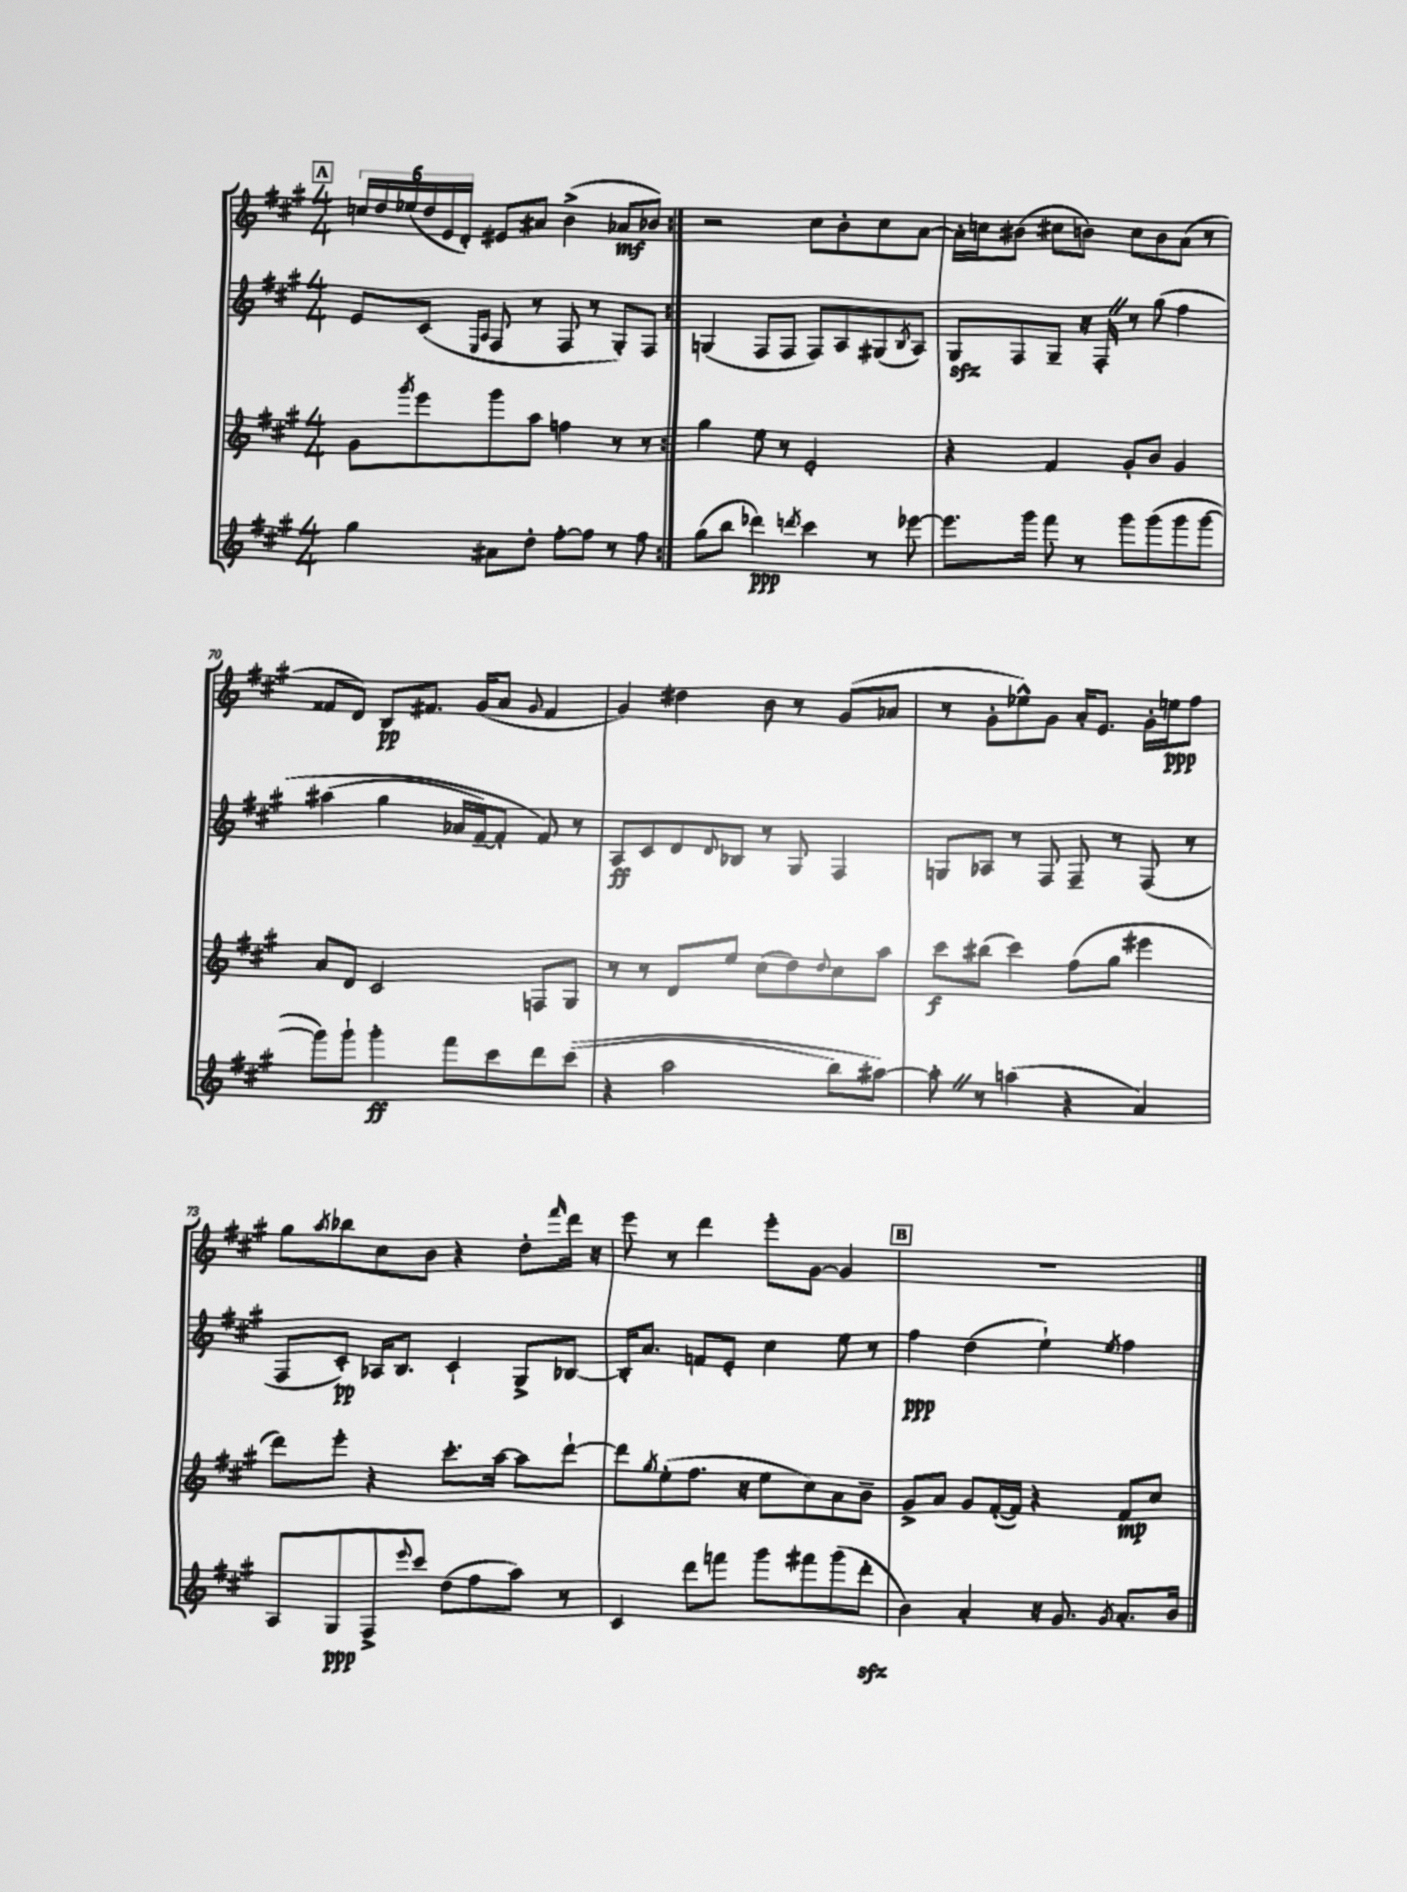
<<
\new StaffGroup <<
\new Staff = "s0" {
    \clef treble \key a \major \numericTimeSignature \time 4/4
    \repeat volta 2 { \mark \markup { \box "A" } \tuplet 6/4 { c''16 d''16 ees''16( d''16 e'16 d'16-.) } eis'8 ais'8 b'4->( aes'8\mf bes'8) | }
    r2 cis''8 b'8-. cis''8 a'8~ |
    a'16-. c''16 bis'8( cis''8 b'8) cis''8 b'8 a'8( r8 |
    fisis'8 d'8) b8\pp fis'8. gis'16( a'8 \appoggiatura { gis'8 } fis'4 |
    gis'4) dis''4 b'8 r8 gis'8( aes'8 |
    r8 gis'8-. ees''8-^) gis'8 a'16-. e'8. gis'16-. e''16\ppp fis''8 |
    gis''8 \acciaccatura { a''8 } bes''8 cis''8 b'8 r4 d''8-. \grace { fis'''16 } d'''16 r16 |
    e'''8 r8 d'''4 e'''8-. gis'8~ gis'4 |
    \mark \markup { \box "B" } R1 \bar "|." |
}
\new Staff = "s1" {
    \clef treble \key a \major \numericTimeSignature \time 4/4
    \repeat volta 2 { \mark \markup { \box "A" } e'8 cis'8( \grace { e16 a16 } fis8 r8 fis8 r8 gis8-.) fis8 | }
    g4( fis8 fis8 fis8) a8 gis8( \acciaccatura { b8 } a8) |
    gis8\sfz fis8 gis8-- r16 fis16-. \once \override BreathingSign.text = \markup { \musicglyph "scripts.caesura.straight" } \breathe r8 gis''8\( fis''4 |
    ais''4( gis''4 aes'16 fis'16~--) fis'8-. fis'8\) r8 |
    a8\ff cis'8 d'8 \appoggiatura { d'8 } bes8 r8 gis8 fis4 |
    g8 aes8 r8 fis8 fis8-- r8 fis8( r8 |
    fis8 cis'8-.\pp) aes16 b8. cis'4-! gis8-> bes8~ |
    bes16-. a'8. f'8 e'8-. cis''4 e''8 r8 |
    \mark \markup { \box "B" } fis''4\ppp d''4( e''4-!) \acciaccatura { e''8 } fis''4 \bar "|." |
}
\new Staff = "s2" {
    \clef treble \key a \major \numericTimeSignature \time 4/4
    \repeat volta 2 { \mark \markup { \box "A" } gis'8 \acciaccatura { gis'''8 } e'''8 gis'''8 a''8 f''4 r8 r8 | }
    gis''4 e''8 r8 e'2-. |
    r4 fis'4 gis'8-. b'8 gis'4 |
    a'8 d'8 cis'2 f8 gis8 |
    r8 r8 d'8 e''8 cis''8( d''8) \appoggiatura { d''8 } cis''8 a''8 |
    cis'''8\f bis''8( cis'''4) fis''8( gis''8 eis'''4 |
    d'''8) e'''8-. r4 cis'''8.-. a''16~ a''8 d'''8~-! |
    d'''8 \acciaccatura { gis''8 } e''8-.( fis''8. r16 e''8 cis''8) a'8 b'8-- |
    \mark \markup { \box "B" } gis'8-> a'8 gis'8 fis'16~-.( fis'16) r4 fis'8\mp cis''8 \bar "|." |
}
\new Staff = "s3" {
    \clef treble \key a \major \numericTimeSignature \time 4/4
    \repeat volta 2 { \mark \markup { \box "A" } gis''4 ais'8 d''8-. fis''8~-. fis''8 r8 fis''8 | }
    gis''8( b''8 des'''4\ppp) \acciaccatura { d'''8 } cis'''4 r8 ees'''8~ |
    ees'''8. gis'''16 fis'''8 r8 gis'''8 gis'''8( gis'''8 gis'''8~ |
    gis'''8) gis'''8-! gis'''4-.\ff fis'''8 cis'''8 d'''8 cis'''8(\( |
    r4 a''2 b''8) ais''8~\) |
    ais''8-. \once \override BreathingSign.text = \markup { \musicglyph "scripts.caesura.straight" } \breathe r8 a''4( r4 a'4) |
    a8 gis8\ppp fis8-> \appoggiatura { e'''8 } cis'''8 d''8( fis''8 a''8) r8 |
    cis'4 d'''8 f'''8 gis'''8 fis'''8 gis'''8( d'''8-.\sfz |
    \mark \markup { \box "B" } b'4) a'4-. r16 gis'8. \acciaccatura { gis'8 } a'8.-. b'16 \bar "|." |
}
>>
>>
\layout { \context { \Score currentBarNumber = #67 } }
